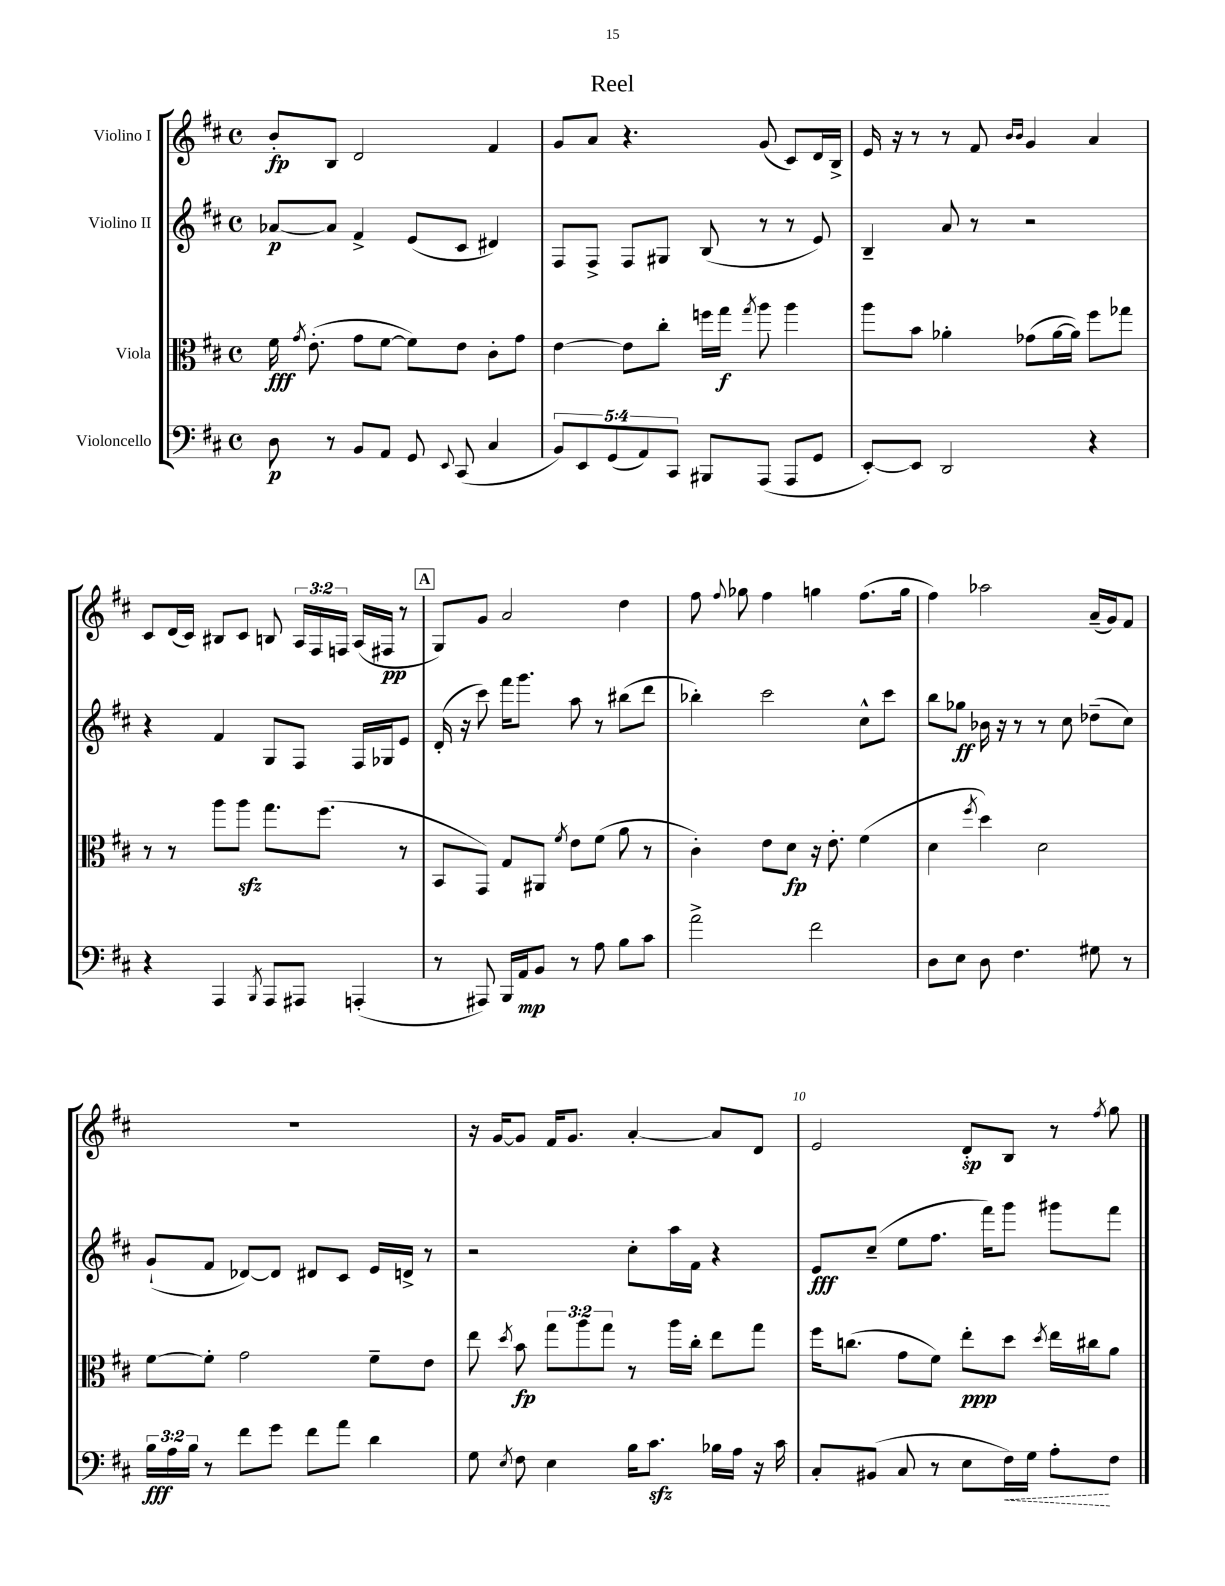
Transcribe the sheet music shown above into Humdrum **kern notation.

**kern	**kern	**kern	**kern
*staff4	*staff3	*staff2	*staff1
*clefF4	*clefC3	*clefG2	*clefG2
*k[f#c#]	*k[f#c#]	*k[f#c#]	*k[f#c#]
*M4/4	*M4/4	*M4/4	*M4/4
*met(c)	*met(c)	*met(c)	*met(c)
8D	16f#	[8a-	8b'
.	8qg	.	.
.	(8.e'	.	.
8r	.	8a-]	8B
8BB	8g	4f#^	2d
8AA	[8f#	.	.
8GG	8f#])	(8e	.
8qqEE	.	.	.
(8CC#	8e	8c#	.
4C#	8c#'	4d#)	4f#
.	8g	.	.
=	=	=	=
10BB)	[4e	8F#	8g
10EE	.	.	.
.	.	8F#^	8a
(10GG	.	.	.
.	8e]	8F#	4.r
10AA)	.	.	.
.	8cc#'	8G#	.
10CC#	.	.	.
8BBB#	16ff	(8B	.
.	16gg	.	.
.	8qgg	.	.
(8AAA	8aa	8r	(8g
8AAA	4aa	8r	8c#)
8GG	.	8e)	16d
.	.	.	16B^
=	=	=	=
[8EE')	8aa	4B~	16e
.	.	.	16r
8EE]	8b	.	8r
2DD	4a-'	8a	8r
.	.	8r	8f#
.	.	.	16qqb
.	.	.	16qqb
.	(8g-	2r	4g
.	[16a-	.	.
.	16a-])	.	.
4r	8ff#	.	4a
.	8gg-	.	.
=	=	=	=
4r	8r	4r	8c#
.	8r	.	(16d
.	.	.	16c#)
4AAA	8aa	4f#	8B#
.	8aa	.	8c#
8qBBB	.	.	.
8AAA	8.gg	8G	8B
8AAA#	.	8F#	24A
.	.	.	24F#
.	(8.ff#	.	.
.	.	.	24F
(4AAA'	.	16F#	(16A
.	.	16G-	16F#
.	8r	8e	8r
=	=	=	=
8r	8BB	(16d'	8G)
.	.	16r	.
8AAA#)	8GG)	8ccc#)	8g
16BBB	8G	16fff#	2a
16AA	.	8.ggg	.
8BB	8AA#	.	.
.	8qf#	.	.
8r	8e	8aa	.
8A	(8f#	8r	.
8B	8a	(8bb#	4dd
8c#	8r	8ddd	.
=	=	=	=
2a^	4c#')	4bb-')	8ff#
.	.	.	8qqff#
.	.	.	8gg-
.	8e	2ccc#	4ff#
.	8d	.	.
2f#	16r	.	4gg
.	8.e'	.	.
.	(4f#	8cc#^^	(8.ff#
.	.	8ccc#	.
.	.	.	16gg
=	=	=	=
8D	4d	8bb	4ff#)
8E	.	8gg-	.
.	8qff#	.	.
8D	4dd)	16b-	2aa-
.	.	16r	.
4.F#	.	8r	.
.	2d	8r	.
.	.	8cc#	.
8G#	.	(8dd-~	(16a~
.	.	.	16g)
8r	.	8cc#)	8f#
=	=	=	=
24B	[8f#	(8g`	1r
24A	.	.	.
24B	.	.	.
8r	8f#']	8f#	.
8f#	2g	[8d-)	.
8g	.	8d-]	.
8f#	.	8d#	.
8a	.	8c#	.
4d	8f#~	16e	.
.	.	16d^	.
.	8e	8r	.
=	=	=	=
8G	8ee	2r	16r
.	.	.	[16g
8qE	8qdd	.	.
8F#	8b	.	8g]
4E	12gg	.	16f#
.	.	.	8.g
.	12aa	.	.
.	12gg	.	.
16B	8r	8cc#'	[4a'
8.c#	.	.	.
.	16aa	16aa	.
.	16cc#'	16f#	.
16B-	8ee	4r	8a]
16A	.	.	.
16r	8gg	.	8d
16c#	.	.	.
=	=	=	=
8C#'	16ff#	8e	2e
.	(8.cc	.	.
(8BB#	.	(8cc#~	.
8C#	8g	8ee	.
8r	8f#)	8.ff#	.
8E	8ee'	.	8d'
.	.	16fff#)	.
16F#)	8dd	8ggg	8B
16G	.	.	.
.	8qdd	.	.
8A'	16ee	8ggg#	8r
.	16cc#	.	.
.	.	.	8qff#
8F#	8a	8fff#	8gg
==	==	==	==
*-	*-	*-	*-
